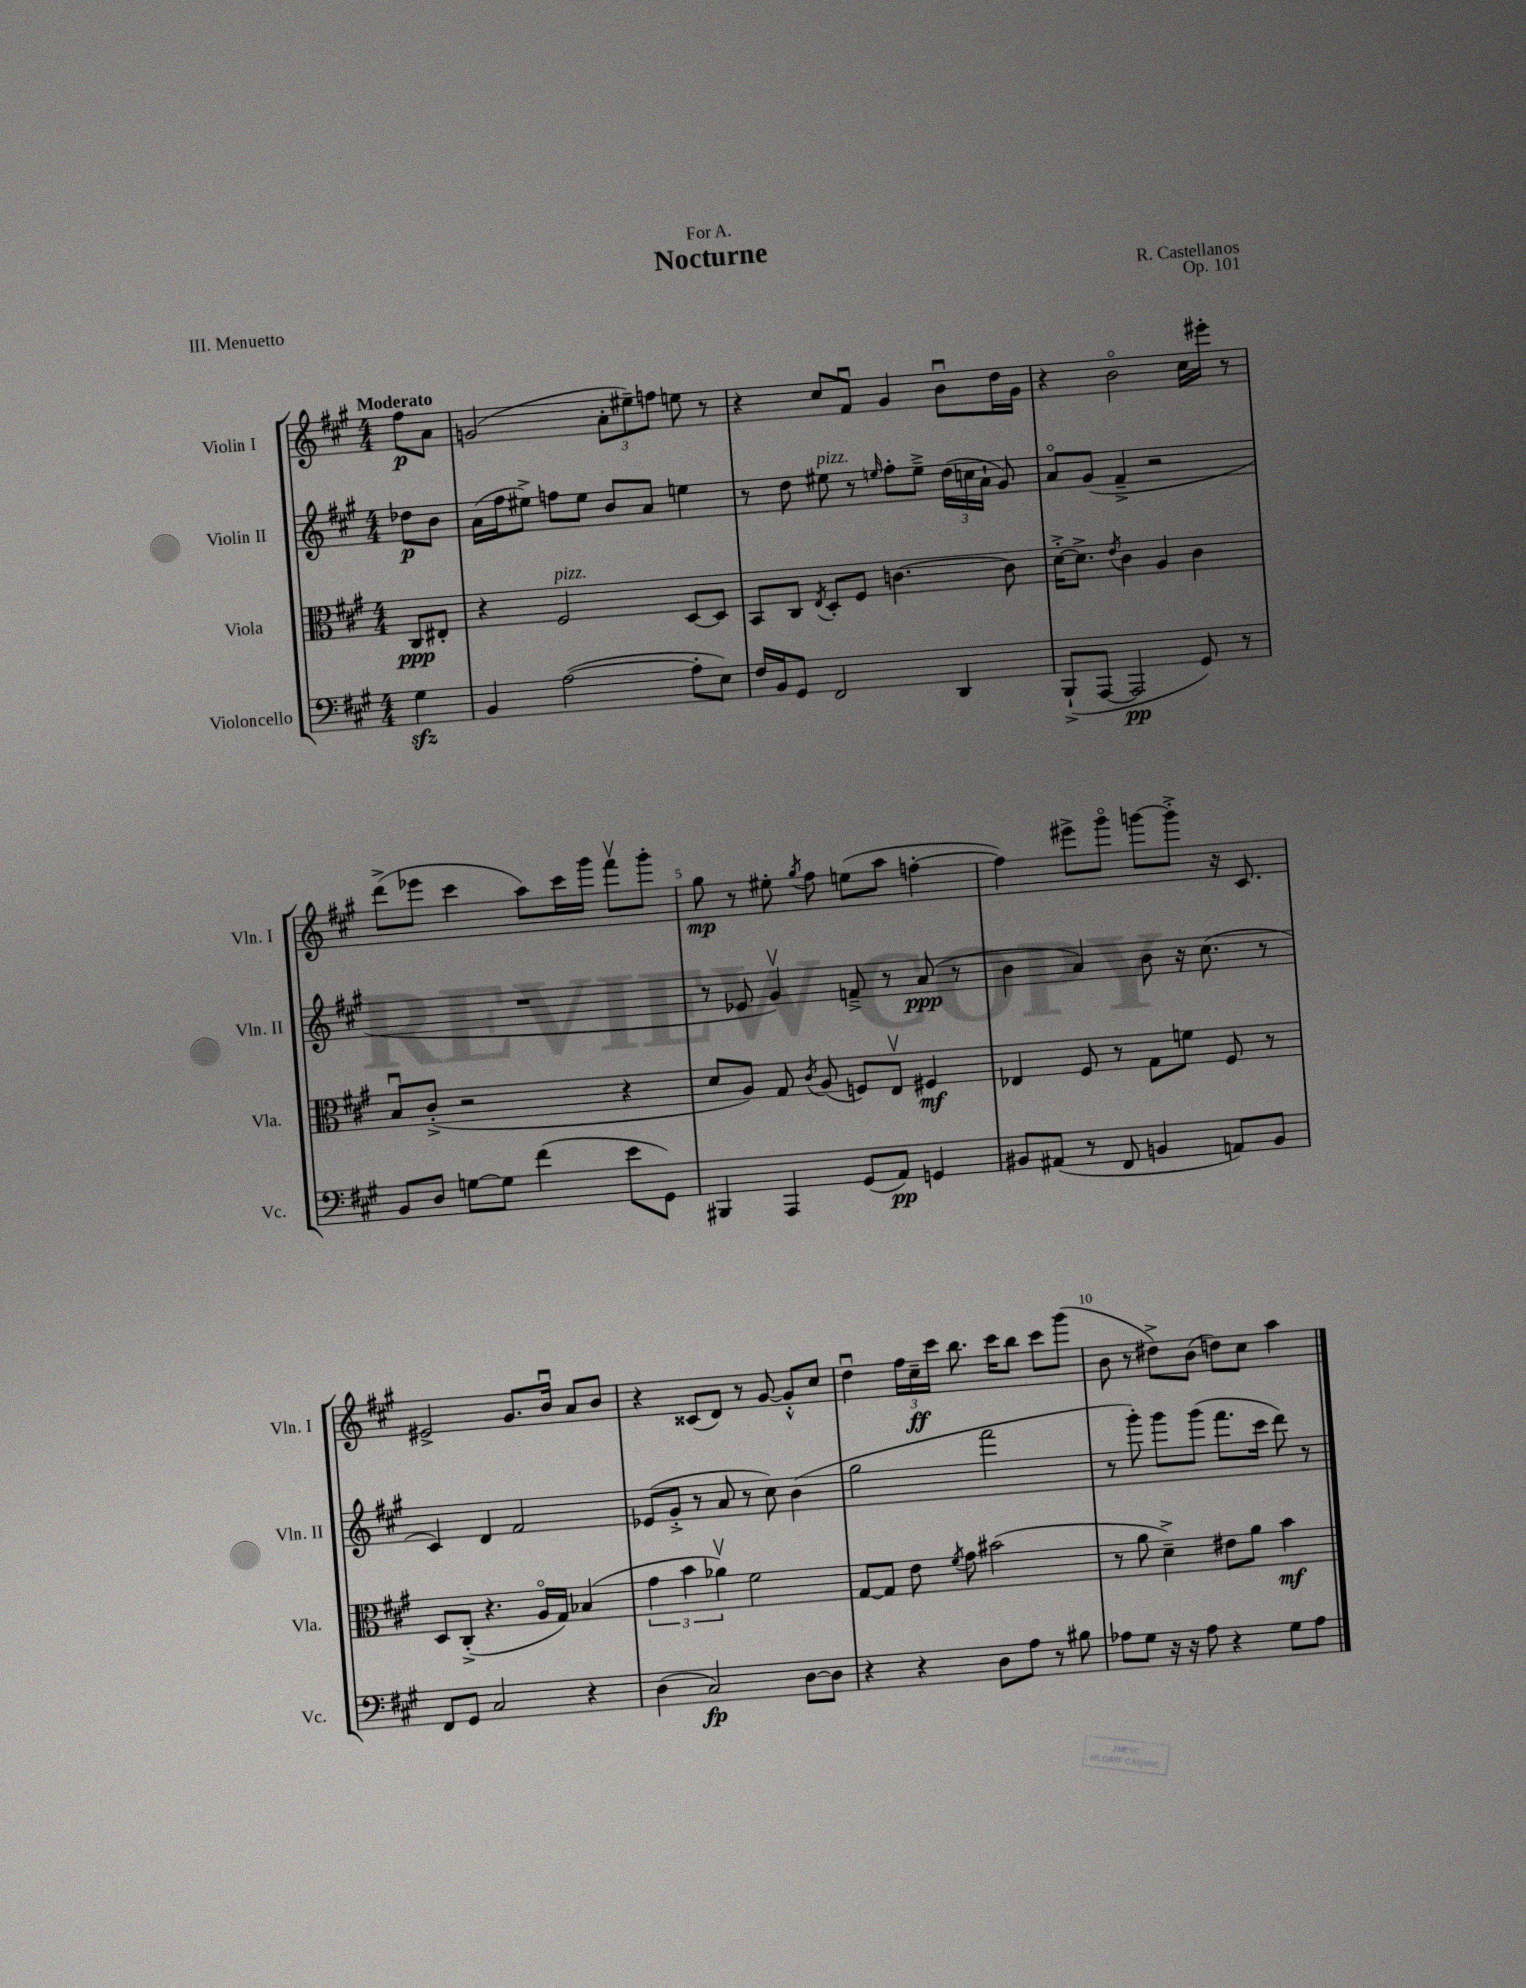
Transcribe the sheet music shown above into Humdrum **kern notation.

**kern	**kern	**kern	**kern
*staff4	*staff3	*staff2	*staff1
*clefF4	*clefC3	*clefG2	*clefG2
*k[f#c#g#]	*k[f#c#g#]	*k[f#c#g#]	*k[f#c#g#]
*M4/4	*M4/4	*M4/4	*M4/4
4G#	8C#	8dd-	8ff#
.	8E#'	8b	8a
=	=	=	=
4BB	4r	(16a	(2g
.	.	16ff#	.
.	.	8ee#^)	.
([2A	2F#	8ff	.
.	.	8ee#	.
.	.	8b	12a'
.	.	.	12ee#~)
.	.	8a	.
.	.	.	12ff
8A']	[8D	4ee	8ee
8E)	8D]	.	8r
=	=	=	=
16F#	8BB	8r	4r
16BB	.	.	.
8GG#	8C#	8dd	.
.	8qE	.	.
2FF#	8D'	8ee#	8cc#
.	8F#	8r	8f#u
.	.	16qqee	.
.	[4.c	8ff#'	4g#
.	.	8ee~^	.
4DD	.	(24dd	8bu
.	.	24cc	.
.	.	24a`	.
.	8c]	8g#)	16dd
.	.	.	16g#
=	=	=	=
(8BBB`^	[16d'^	8ao	4r
.	8.d^]	.	.
[8AAA	.	(8g#	.
.	8qe	.	.
2AAA]	4c#	4f#~^	2bo
.	4A	2r	.
8GG#)	4c#	.	16cc#
.	.	.	16eee#'
8r	.	.	8r
=	=	=	=
8BB	8Bu	1r	(8ddd^
8D	(8c#'^	.	8eee-
[8G	2r	.	4ccc#
8G]	.	.	.
(4f#	.	.	8aa)
.	.	.	16ccc#
.	.	.	16ggg#
8e	4r	.	8fff#v
8GG#)	.	.	8ggg#'
=	=	=	=
4BBB#	8d	8r	8gg#
.	8A)	8e-	8r
4AAA	8G#	4g#v)	8ee#'
.	8qc#	.	8qgg#
.	(8A	.	8ff#
(8GG#	8F)	8f~^	(8ee
8AA)	8Ev	8r	8aa
4GG	4F#	(8a	[4ff'
.	.	8r	.
=	=	=	=
8BB#	4E-	4b	4ff])
(8AA#	.	.	.
8r	8F#	4a)	8eee#^
8FF#	8r	.	8ggg#o
4BB	8G#	8b	[8ggg
.	8f	16r	8ggg'^]
.	.	(8.cc#	.
8AA)	8F#	.	16r
.	.	.	8.c#
8BB	8r	8r	.
=	=	=	=
8FF#	8D	4c#)	2e#^
8GG#	(8C#'^	.	.
2C#	4.r	4d	.
.	.	2f#	8.g#
.	16Ao	.	.
.	16G#)	.	16bu
4r	(4B-	.	8a
.	.	.	8b
=	=	=	=
(4D	6g#	(8e-	4r
.	.	8g#'^	.
.	6b	.	.
2C#)	.	8r	(8c##
.	6a-v)	.	.
.	.	8a	8d)
.	2f#	8r	8r
.	.	8cc#)	[8g#
[8D	.	(4b	8g#'^^]
8D]	.	.	8cc#
=	=	=	=
4r	[8G#	2gg#	4ddu
.	8G#]	.	.
4r	8e	.	24ff#
.	.	.	24cc#~
.	.	.	24ccc#
.	8qf#	.	.
.	8g#	.	8.bb
8D	(2b#	2fff#	.
.	.	.	16ccc#
8A	.	.	8bb
8r	.	.	8ccc#
8B#	.	.	(8ggg#
=	=	=	=
8A-	8r	8r	8b
8G#	8a	8ggg#')	8r
16r	4d~^)	8ggg#	8dd#^)
16r	.	.	.
8A-	.	(8ggg#	(8b
4r	8e#	8.fff#	8dd)
.	8a	.	8cc#
.	.	16ccc#	.
8G#	4b	8ddd)	4aa
8A-	.	8r	.
==	==	==	==
*-	*-	*-	*-
